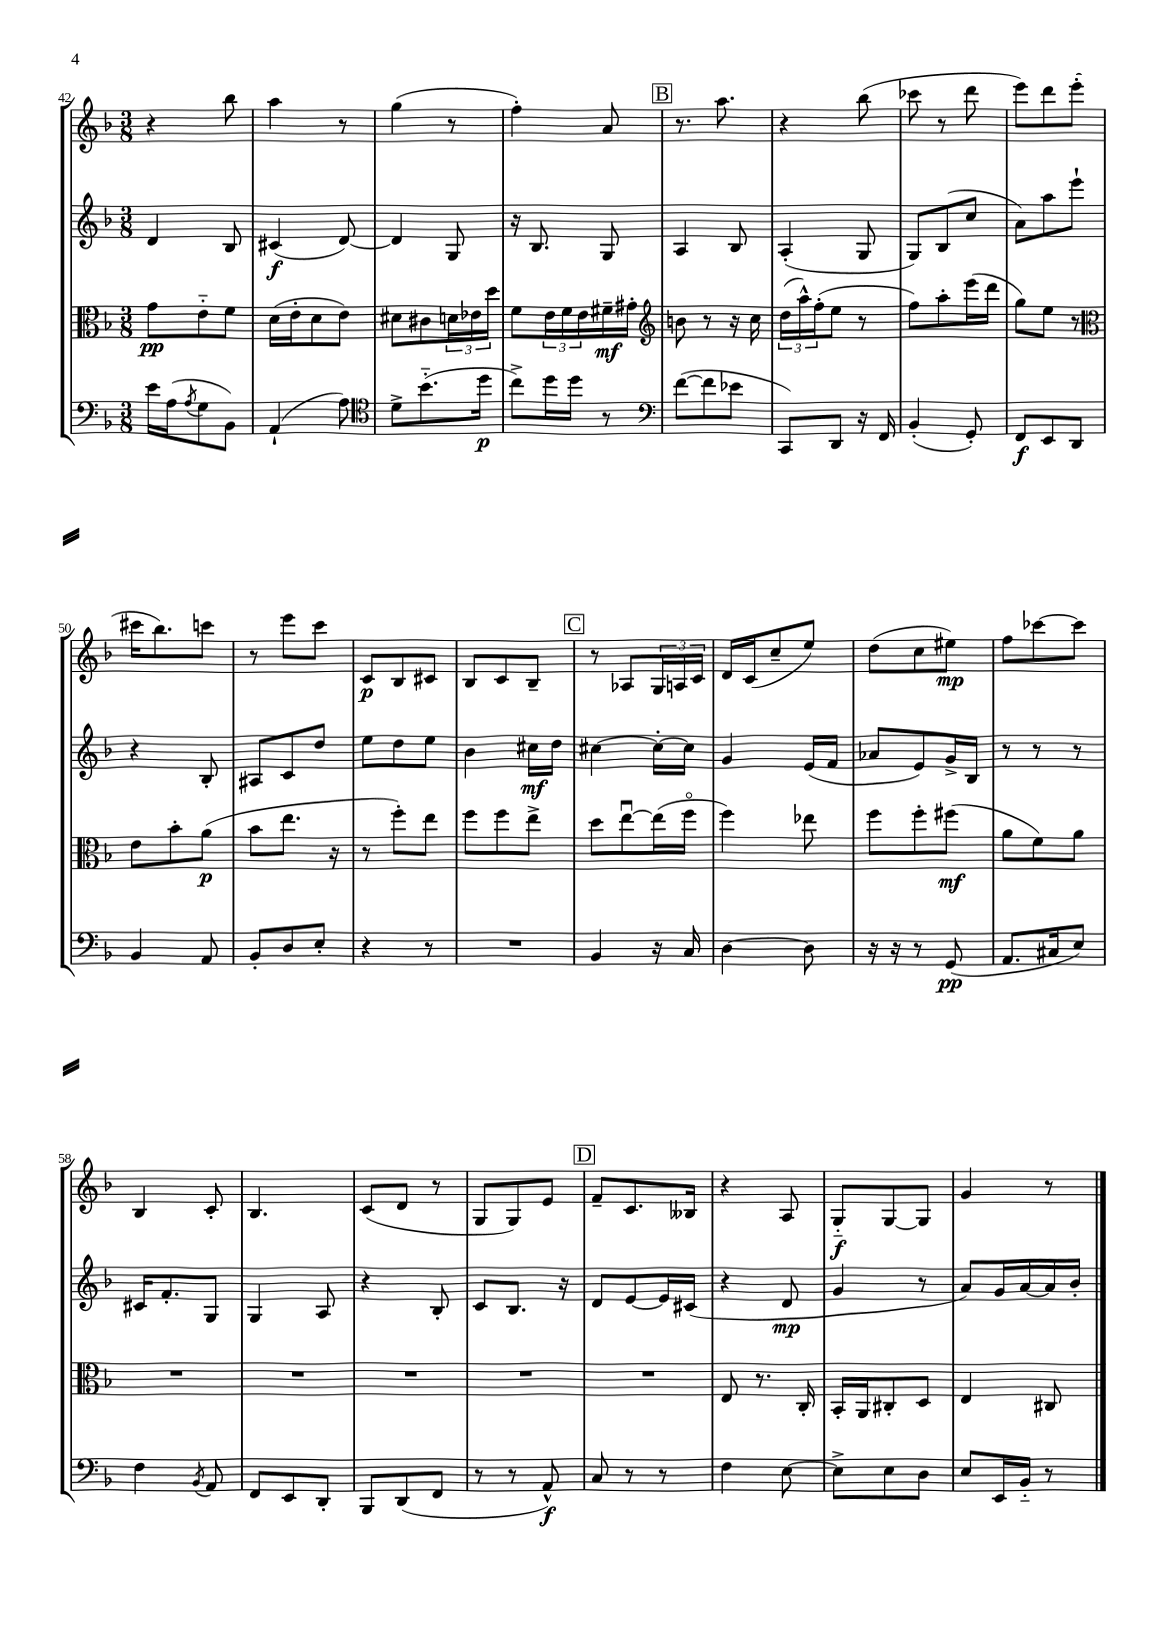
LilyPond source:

<<
\new StaffGroup <<
\new Staff = "s0" {
    \clef treble \key f \major \numericTimeSignature \time 3/8
    r4 bes''8 |
    a''4 r8 |
    g''4( r8 |
    f''4-.) a'8 |
    \mark \markup { \box "B" } r8. a''8. |
    r4 bes''8( |
    ces'''8 r8 d'''8 |
    e'''8) d'''8 e'''8-.( |
    cis'''16 bes''8.) c'''8 |
    r8 e'''8 c'''8 |
    c'8\p bes8 cis'8 |
    bes8 c'8 bes8-- |
    \mark \markup { \box "C" } r8 aes8 \tuplet 3/2 { g16 a16 c'16 } |
    d'16 c'16( c''8-- e''8) |
    d''8( c''8 eis''8\mp) |
    f''8 ces'''8~ ces'''8 |
    bes4 c'8-. |
    bes4. |
    c'8( d'8 r8 |
    g8 g8) e'8 |
    \mark \markup { \box "D" } f'8-- c'8. beses16 |
    r4 a8 |
    g8-_\f g8~ g8 |
    g'4 r8 \bar "|." |
}
\new Staff = "s1" {
    \clef treble \key f \major \numericTimeSignature \time 3/8
    d'4 bes8 |
    cis'4\f( d'8~) |
    d'4 g8 |
    r16 bes8. g8 |
    \mark \markup { \box "B" } a4 bes8 |
    a4-.( g8 |
    g8) bes8( c''8 |
    a'8) a''8 e'''8-! |
    r4 bes8-. |
    ais8 c'8 d''8 |
    e''8 d''8 e''8 |
    bes'4 cis''16\mf d''16 |
    \mark \markup { \box "C" } cis''4~ cis''16~-. cis''16 |
    g'4 e'16( f'16 |
    aes'8 e'8) g'16-> bes16 |
    r8 r8 r8 |
    cis'16 f'8.-. g8 |
    g4 a8 |
    r4 bes8-. |
    c'8 bes8. r16 |
    \mark \markup { \box "D" } d'8 e'8~ e'16 cis'16( |
    r4 d'8\mp |
    g'4 r8 |
    a'8) g'16 a'16~ a'16 bes'16-. \bar "|." |
}
\new Staff = "s2" {
    \clef alto \key f \major \numericTimeSignature \time 3/8
    g'8\pp e'8-_ f'8 |
    d'16( e'16-. d'8 e'8) |
    dis'8 cis'8 \tuplet 3/2 { d'16 ees'16 d''16 } |
    f'8 \tuplet 3/2 { e'16 f'16 e'16 } fis'16--\mf gis'16-. |
    \mark \markup { \box "B" } \clef treble b'8 r8 r16 c''16 |
    \tuplet 3/2 { d''16( a''16-^) f''16-.( } e''8 r8 |
    f''8) a''8-. e'''16( d'''16 |
    g''8) e''8 r8 |
    \clef alto e'8 bes'8-. a'8\p( |
    bes'8 e''8. r16 |
    r8 f''8-.) e''8 |
    f''8 f''8 e''8-> |
    \mark \markup { \box "C" } d''8 e''8~\downbow e''16( f''16\flageolet |
    f''4) ees''8 |
    f''8 f''8-. fis''8\mf( |
    a'8 f'8) a'8 |
    R4. |
    R4. |
    R4. |
    R4. |
    \mark \markup { \box "D" } R4. |
    e8 r8. c16-. |
    bes,16-. a,16 cis8-. d8 |
    e4 cis8 \bar "|." |
}
\new Staff = "s3" {
    \clef bass \key f \major \numericTimeSignature \time 3/8
    e'16 a16( \acciaccatura { a8 } g8 bes,8) |
    a,4-!( a8) |
    \clef tenor d'8-> bes'8.-_( d''16\p |
    c''8->) d''16 d''16 r8 |
    \mark \markup { \box "B" } \clef bass f'8~( f'8 ees'8 |
    c,8) d,8 r16 f,16 |
    bes,4-.( g,8-.) |
    f,8\f e,8 d,8 |
    bes,4 a,8 |
    bes,8-. d8 e8-. |
    r4 r8 |
    R4. |
    \mark \markup { \box "C" } bes,4 r16 c16 |
    d4~ d8 |
    r16 r16 r8 g,8\pp( |
    a,8. cis16 e8) |
    f4 \acciaccatura { bes,8 } a,8 |
    f,8 e,8 d,8-. |
    bes,,8 d,8( f,8 |
    r8 r8 a,8-^\f) |
    \mark \markup { \box "D" } c8 r8 r8 |
    f4 e8~ |
    e8-> e8 d8 |
    e8 e,16 bes,16-_ r8 \bar "|." |
}
>>
>>
\layout { \context { \Score currentBarNumber = #42 } }
